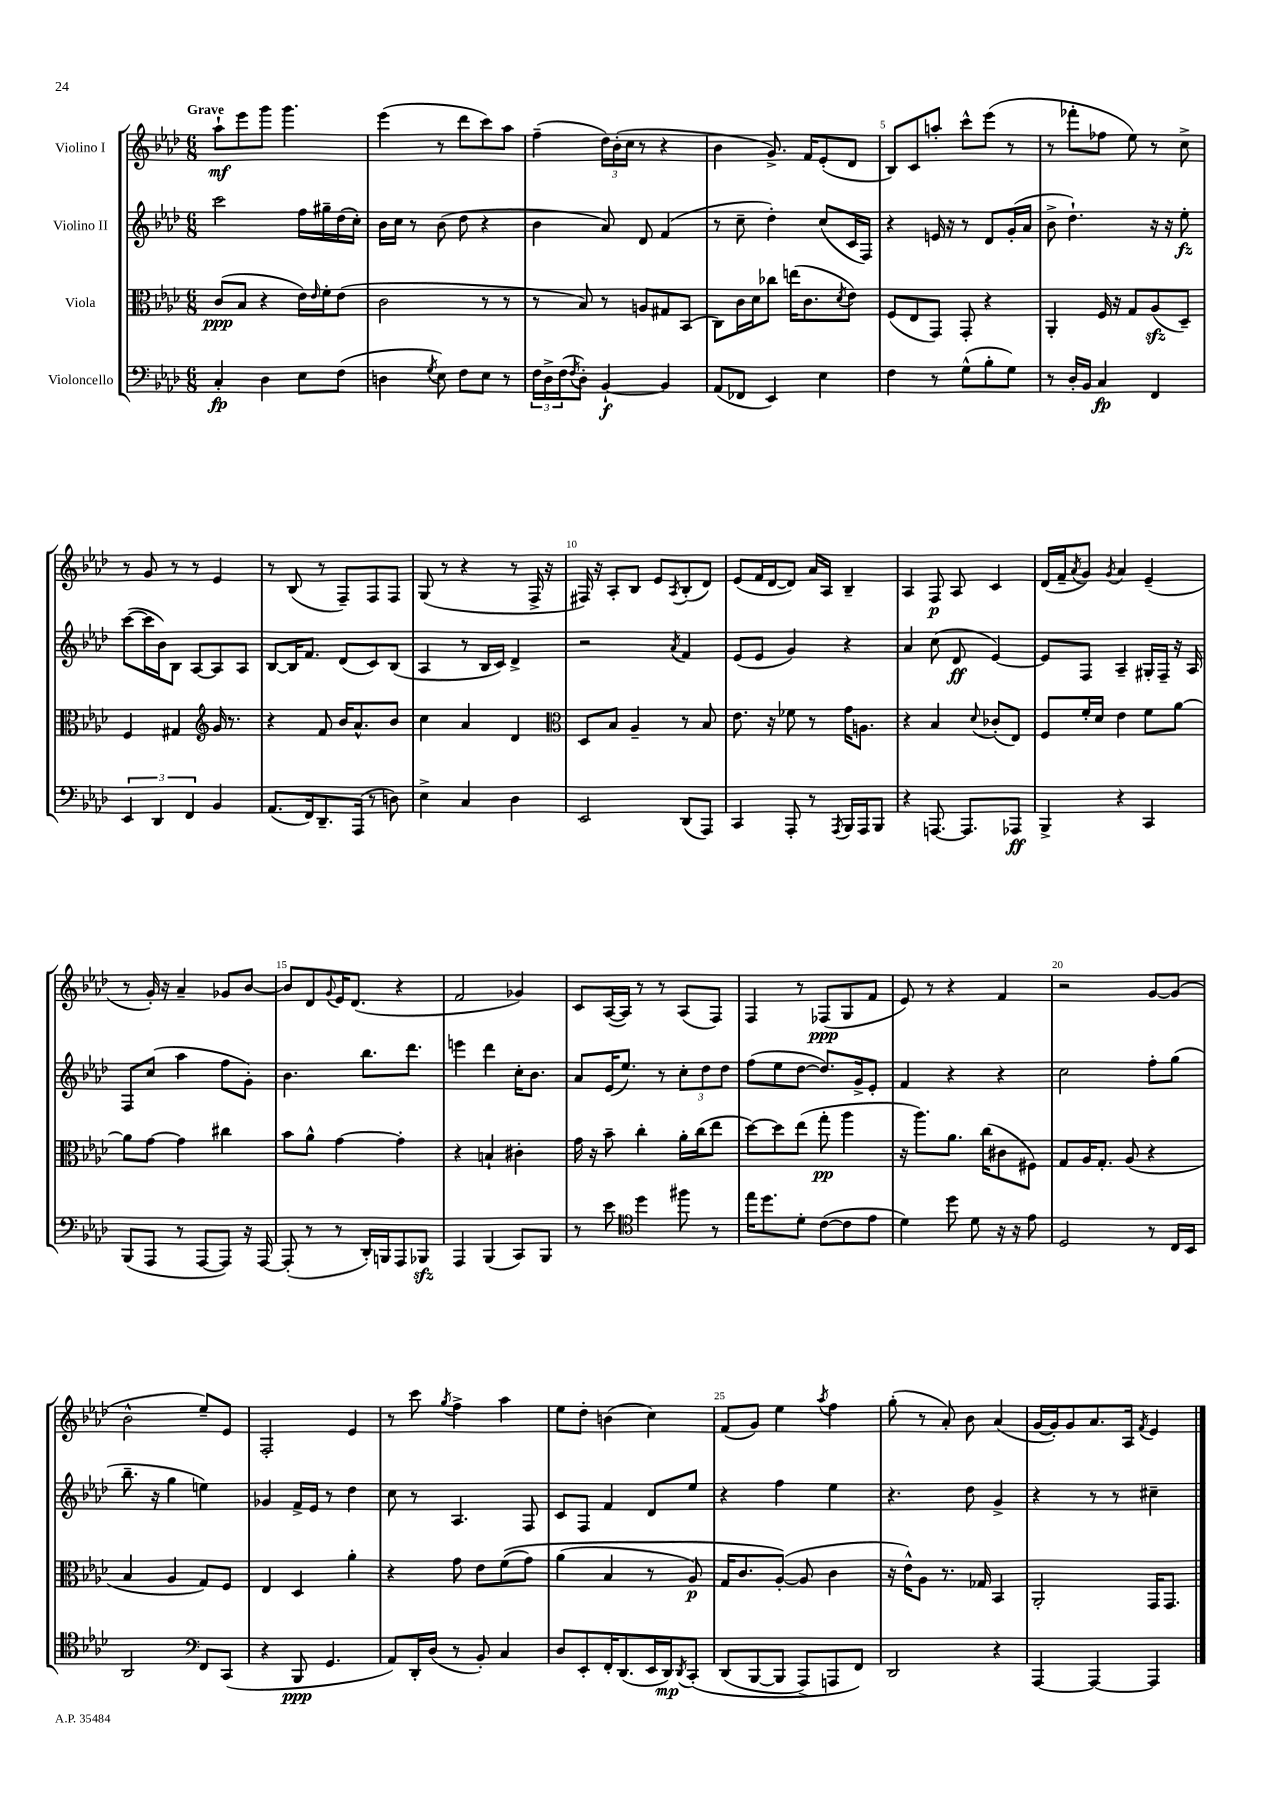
<<
\new StaffGroup <<
\new Staff = "s0" \with { instrumentName = "Violino I" } {
    \clef treble \key aes \major \numericTimeSignature \time 6/8 \tempo "Grave"
    aes''8-!\mf ees'''8 g'''8 g'''4. |
    ees'''4( r8 des'''8 c'''8) aes''8 |
    f''4--( \tuplet 3/2 { des''16) bes'16-.( c''16 } r8 r4 |
    bes'4 g'8.->) f'16 ees'8-.( des'8 |
    bes8) c'8 a''8-. c'''8-^ ees'''8( r8 |
    r8 fes'''8-. fes''8 ees''8) r8 c''8-> |
    r8 g'8 r8 r8 ees'4 |
    r8 bes8( r8 f8--) f8 f8 |
    g8( r8 r4 r8 f16-> r16 |
    fis16) r16 aes8-. bes8 ees'8 \acciaccatura { aes8 } bes8-.( des'8) |
    ees'8( f'16 des'16~ des'8) aes'16 aes16 bes4-- |
    aes4 f8\p aes8 c'4 |
    des'16( f'16-- \acciaccatura { aes'8 } g'8) \acciaccatura { g'8 } aes'4 ees'4--( |
    r8 g'16-.) r16 aes'4-- ges'8 bes'8~ |
    bes'8 des'8 \appoggiatura { g'8 } ees'16 des'8.( r4 |
    f'2 ges'4) |
    c'8 aes16~( aes16) r8 r8 aes8( f8) |
    f4 r8 fes8\ppp( g8 f'8 |
    ees'8) r8 r4 f'4 |
    r2 g'8~ g'8( |
    bes'2-^ ees''8--) ees'8 |
    f2-. ees'4 |
    r8 c'''8 \acciaccatura { g''8 } f''4-> aes''4 |
    ees''8 des''8-. b'4( c''4) |
    f'8( g'8) ees''4 \acciaccatura { aes''8 } f''4 |
    g''8-.( r8 aes'8-.) bes'8 aes'4( |
    g'16~ g'16-.) g'8 aes'8. aes16 \acciaccatura { f'8 } ees'4 \bar "|." |
}
\new Staff = "s1" \with { instrumentName = "Violino II" } {
    \clef treble \key aes \major \numericTimeSignature \time 6/8
    c'''2 f''16 gis''16-- des''16( c''16-.) |
    bes'16 c''16 r8 bes'8( des''8 r4 |
    bes'4 aes'8) des'8 f'4( |
    r8 c''8-- des''4-.) c''8( c'16 f16) |
    r4 e'16 r16 r8 des'8 g'16-.( aes'16 |
    bes'8-> des''4.-!) r16 r16 ees''8-.\fz |
    c'''8~( c'''16 bes'16) bes8 aes8~ aes8 aes8 |
    bes8~ bes16 f'8. des'8( c'8) bes8( |
    aes4 r8 bes16 c'16) des'4-> |
    r2 \acciaccatura { aes'8 } f'4 |
    ees'8( ees'8 g'4) r4 |
    aes'4 c''8( des'8\ff ees'4~) |
    ees'8 f8 aes4-- gis16-. f16-- r16 aes16 |
    f8 c''8( aes''4 f''8 g'8-.) |
    bes'4. bes''8. des'''8. |
    e'''4 des'''4 c''16-. bes'8. |
    aes'8 ees'16( ees''8.) r8 \tuplet 3/2 { c''8-. des''8 des''8 } |
    f''8( ees''8 des''8~ des''8.) g'16-> ees'8-. |
    f'4 r4 r4 |
    c''2 f''8-. g''8( |
    bes''8.-- r16 g''4 e''4) |
    ges'4 f'16-> ees'16 r8 des''4 |
    c''8 r8 aes4. f8 |
    c'8 f8 f'4 des'8 ees''8 |
    r4 f''4 ees''4 |
    r4. des''8 g'4-> |
    r4 r8 r8 cis''4-- \bar "|." |
}
\new Staff = "s2" \with { instrumentName = "Viola" } {
    \clef alto \key aes \major \numericTimeSignature \time 6/8
    c'8\ppp( bes8 r4 ees'16) \grace { ees'16 } f'16-. ees'8( |
    c'2 r8 r8 |
    r8 bes8) r8 a8 gis8 bes,8( |
    c8) c'16 des'16 ces''8 e''16( c'8. \acciaccatura { des'8 } ees'8) |
    f8( ees8 g,8) g,8-. r4 |
    aes,4-. f16 r16 g8 aes8\sfz( des8--) |
    f4 gis4 \clef treble g'16 r8. |
    r4 f'8 bes'16 aes'8.-^ bes'8 |
    c''4 aes'4 des'4 |
    \clef alto des8 bes8 aes4-- r8 bes8 |
    ees'8. r16 fes'8 r8 g'16 a8. |
    r4 bes4 \appoggiatura { des'8 } ces'8-.( ees8) |
    f8 f'16-. des'16 ees'4 f'8 aes'8~ |
    aes'8 g'8~ g'4 cis''4 |
    bes'8 aes'8-^ g'4~ g'4-. |
    r4 b4-! cis'4-. |
    g'16 r16 bes'8-- c''4-. aes'16-. c''16( ees''8 |
    des''8~) des''8 ees''8( g''8-.\pp aes''4 |
    r16 aes''8.) aes'8. c''16( cis'8 fis8) |
    g8 aes16 g8.-. aes8( r4 |
    bes4 aes4 g8) f8 |
    ees4 des4 aes'4-. |
    r4 g'8 ees'8 f'8(\( g'8) |
    aes'4( bes4 r8 aes8\p) |
    g16 c'8. aes8~-.(\) aes8 c'4 |
    r16 ees'16-^) aes8 r8. ges16 bes,4 |
    aes,2-. g,16 g,8. \bar "|." |
}
\new Staff = "s3" \with { instrumentName = "Violoncello" } {
    \clef bass \key aes \major \numericTimeSignature \time 6/8
    c4-.\fp des4 ees8 f8( |
    d4 \acciaccatura { g8 } ees8) f8 ees8 r8 |
    \tuplet 3/2 { f16 des16-> f16( } \acciaccatura { f8 } des8-.) bes,4~-!\f bes,4 |
    aes,8( fes,8 ees,4) ees4 |
    f4 r8 g8-^( bes8-. g8) |
    r8 des16-. bes,16 c4\fp f,4 |
    \tuplet 3/2 { ees,4 des,4 f,4 } bes,4 |
    aes,8.( f,16) des,8.-- aes,,16( r8 d8) |
    ees4-> c4 des4 |
    ees,2 des,8( aes,,8) |
    c,4 aes,,8-. r8 \acciaccatura { aes,,8 } bes,,16 aes,,16 bes,,8 |
    r4 a,,8.~ a,,8. aes,,8\ff |
    bes,,4-> r4 c,4 |
    bes,,8( aes,,8 r8 aes,,8~ aes,,8) r16 aes,,16~ |
    aes,,8-.( r8 r8 des,16-.) b,,16 aes,,8 bes,,8\sfz |
    aes,,4 bes,,4( c,8) bes,,8 |
    r8 ees'8 \clef tenor des''4 fis''8 r8 |
    ees''16 des''8. des'8-. c'8~( c'8 ees'8 |
    des'4) des''8 des'8 r16 r16 ees'8 |
    des2 r8 c16 bes,16 |
    aes,2 \clef bass f,8 c,8( |
    r4 bes,,8\ppp g,4. |
    aes,8) des,16-. des16( r8 bes,8-.) c4 |
    des8 ees,8-. f,16-. des,8.( ees,16 des,16\mp) \acciaccatura { des,8 } c,8-.\( |
    des,8( bes,,8~ bes,,8 aes,,8->) a,,8 f,8\) |
    des,2 r4 |
    aes,,4~ aes,,4~ aes,,4 \bar "|." |
}
>>
>>
\layout { \context { \Score \override BarNumber.break-visibility = ##(#f #t #t) barNumberVisibility = #(every-nth-bar-number-visible 5) } }
